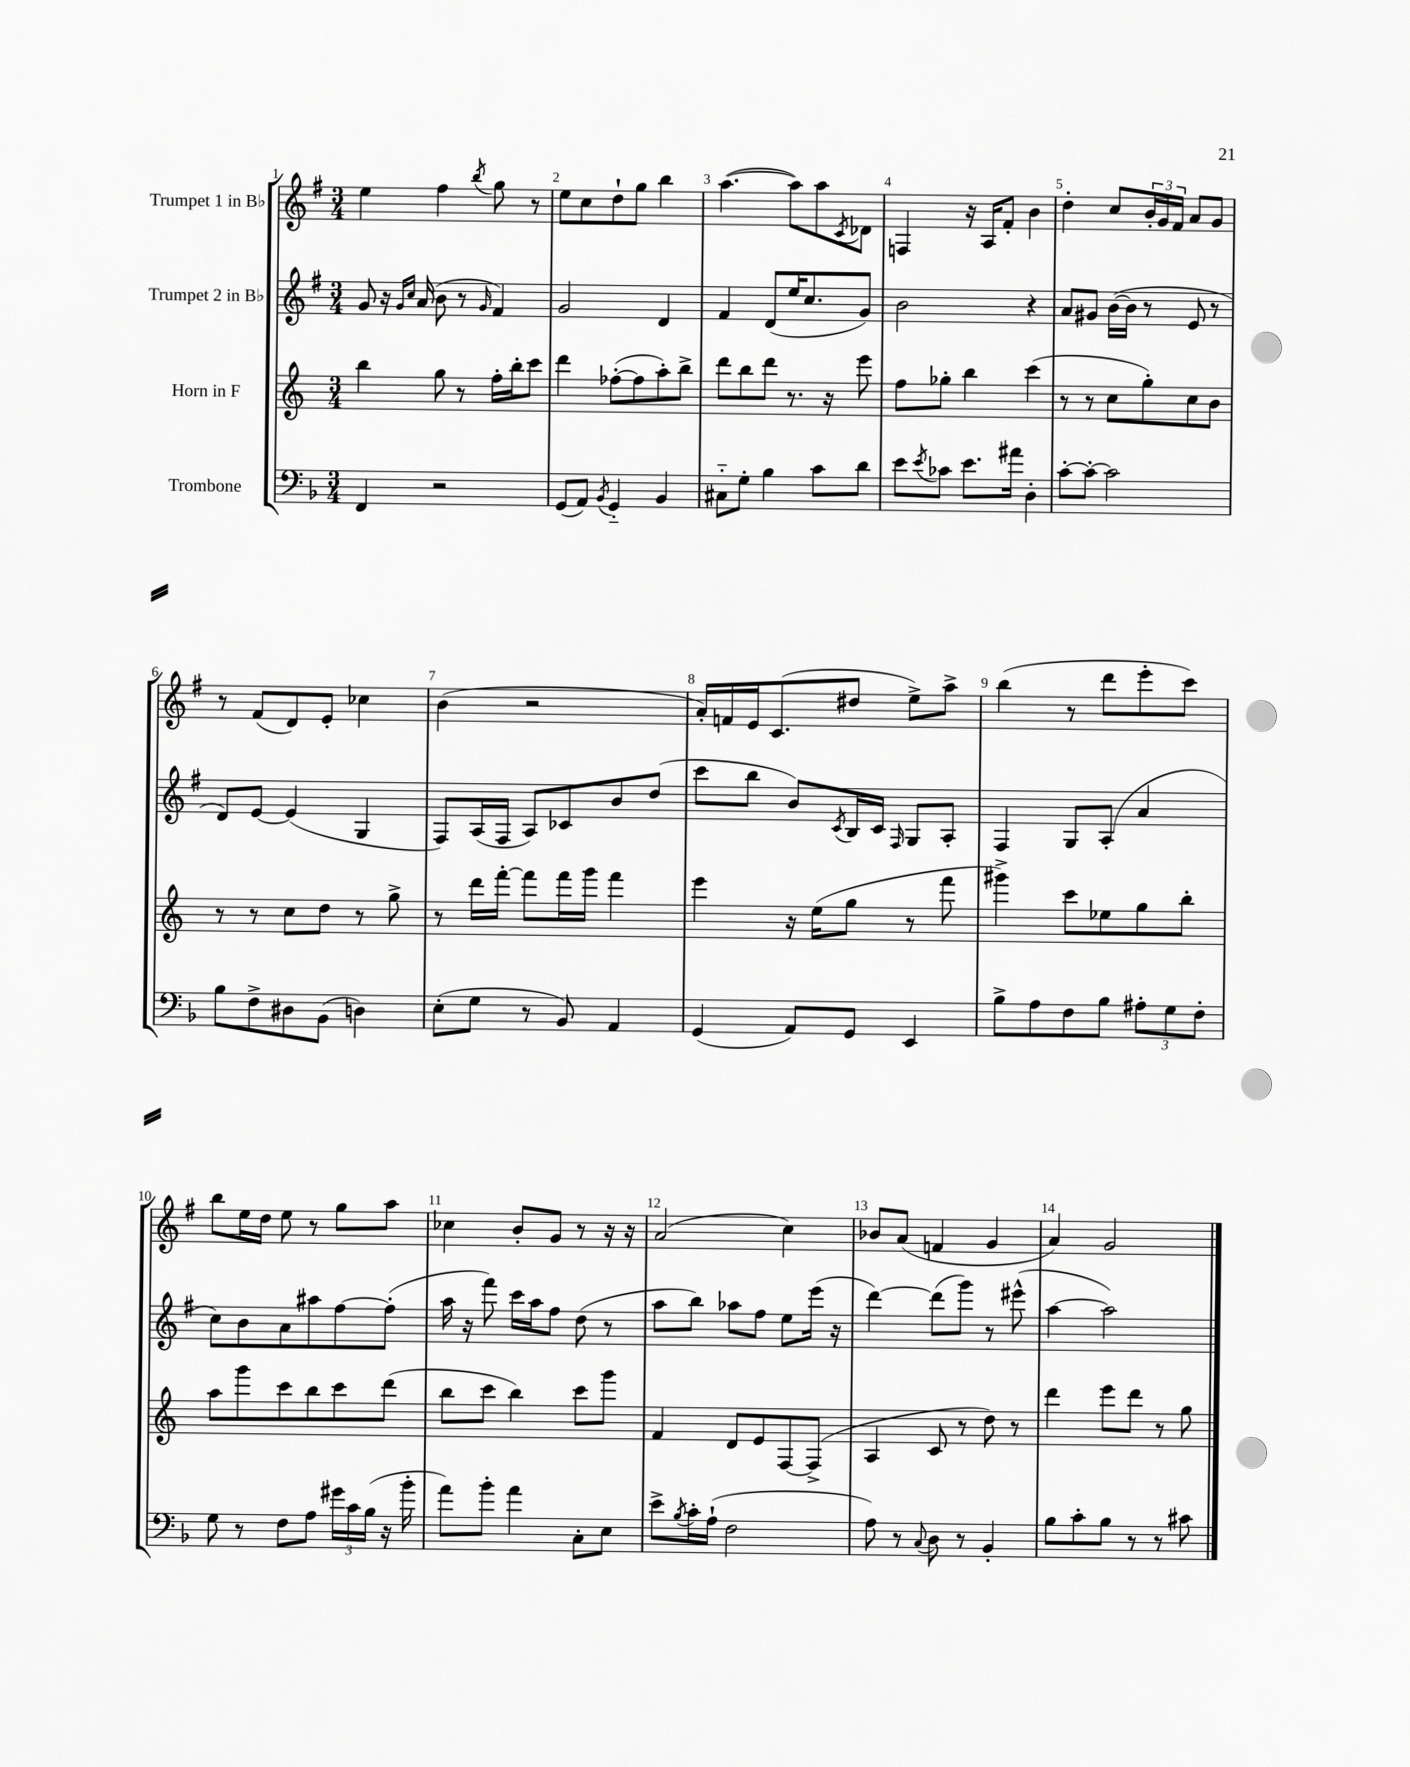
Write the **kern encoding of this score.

**kern	**kern	**kern	**kern
*part4	*part3	*part2	*part1
*staff4	*staff3	*staff2	*staff1
*I"Trombone	*I"Horn in F	*I"Trumpet 2 in B♭	*I"Trumpet 1 in B♭
*clefF4	*clefG2	*clefG2	*clefG2
*k[b-]	*k[]	*k[f#]	*k[f#]
*M3/4	*M3/4	*M3/4	*M3/4
=1	=1	=1	=1
4FF/	4bb\	8g/	4ee\
.	.	16r	.
.	.	16qqg/LL	.
.	.	16qqcc/JJ	.
.	.	(16a/	.
2r	8gg\	8b\	4ff#\
.	8r	8r	.
.	.	16qqg/	8qbb/
.	16ff'\LL	4f#/)	8gg\
.	16bb'\J	.	.
.	8ccc\J	.	8r
=2	=2	=2	=2
(8GG/L	4ddd\	2g/	8ee\L
8AA/J)	.	.	8cc\
8qBB-/	.	.	.
4GG/	([8ff-X'\L	.	8dd`\
.	8ff-\]	.	8gg\J
4BB-/	8aa'\)	4d/	4bb\
.	8bb^\J	.	.
=3	=3	=3	=3
8C#X\L	8ddd\L	4f#/	([4.aa\
8G'\J	8bb\	.	.
4B-\	8ddd\J	(8d/L	.
.	8.r	16ee/K	8aa\L])
.	.	8.cc/	.
8c\L	.	.	8aa\
.	16r	.	.
.	.	.	8qc/
8d\J	8eee\	8g/J)	8d-X\J
=4	=4	=4	=4
8e\L	8ff\L	2b\	4Fn/
8qe/	.	.	.
8c-X\J	8gg-X'\J	.	.
8.e\L	4bb\	.	16r
.	.	.	16A/KL
.	.	.	8f#'/J
16a#X\Jk	.	.	.
4D'\	(4ccc\	4r	4b\
=5	=5	=5	=5
[8c'\L	8r	8a/L	4dd'\
8c'\J_	8r	8g#X/J	.
2c\]	8cc\L	([16b\LL	8cc/L
.	.	16b\JJ]	.
.	8gg'\)	8r	24b'/L
.	.	.	24g/
.	.	.	24f#/JJ
.	8cc\	8e/	8a/L
.	8b\J	8r	8g/J
!!LO:LB:g=z
=6	=6	=6	=6
8B-\L	8r	8d/L)	8r
8F^\	8r	[8e/J	(8f#/L
8D#X\	8cc\L	(4e/]	8d/)
(8BB-\J	8dd\J	.	8e'/J
4Dn\)	8r	4G/	4cc-X\
.	8gg^\	.	.
=7	=7	=7	=7
(8E'\L	8r	8F#/L)	(4b\
8G\J	16ddd\LL	(16A/L	.
.	[16fff'\JJ	16F#/JJ	.
8r	8fff\L]	8A/L)	2r
8BB-/)	16fff\L	8c-X/	.
.	16ggg\JJ	.	.
4AA/	4fff\	8b/	.
.	.	(8dd/J	.
=8	=8	=8	=8
(4GG/	4eee\	8ccc\L	16a'/LL)
.	.	.	16fn/
.	.	8bb\J	16e/J
.	.	.	(8.c/
8AA/L)	16r	8b/L)	.
.	(16ee\KL	.	.
.	.	8qc/	.
8GG/J	8gg\J	16B/L	8dd#X/J
.	.	16c/JJ	.
.	.	16qqF#/	.
4EE/	8r	8G/L	8ee^\L)
.	8fff\	8A'/J	8aa^\J
=9	=9	=9	=9
8B-^\L	4ggg#X^\)	4F#/	(4bb\
8A\	.	.	.
8F\	8ccc\L	8G/L	8r
8B-\J	8ee-X\	(8A'/J	8ddd\L
12A#X'\L	8gg\	4a/	8eee'\
12G\	.	.	.
.	8bb'\J	.	8ccc\J)
12F'\J	.	.	.
!!LO:LB:g=z
=10	=10	=10	=10
8G\	8aa\L	8cc\L)	8bb\L
8r	8ggg\	8b\	16ee\L
.	.	.	16dd\JJ
8F\L	8ccc\	8a\	8ee\
8A\J	8bb\	8aa#X\	8r
24g#X\LL	8ccc\	[8ff#\	8gg\L
24c\	.	.	.
(24B-\JJ	.	.	.
16r	(8ddd\J	(8ff#'\J]	8aa\J
16b-'\	.	.	.
=11	=11	=11	=11
8a\L)	8bb\L	16aa\	4cc-X\
.	.	16r	.
8b-'\J	8ccc\J	8fff#\)	.
4a\	4bb\)	16ccc\LL	8b'/L
.	.	16aa\J	.
.	.	8ff#\J	8g/J
8C'\L	8ccc\L	(8dd\	8r
8E\J	8ggg\J	8r	16r
.	.	.	16r
=12	=12	=12	=12
8e^\L	4f/	8aa\L	(2a/
8qB-/	.	.	.
16c'\L	.	8bb\J)	.
(16A`\JJ	.	.	.
2F\	8d/L	8aa-X\L	.
.	8e/	8ff#\J	.
.	[8F/	8ee\L	4cc\)
.	(8F^/J]	(16eee\Jk	.
.	.	16r	.
=13	=13	=13	=13
8A\)	4A/	[4ddd\)	8b-X/L
8r	.	.	(8a/J
8qqC/	.	.	.
8D\	8c/	(8ddd\L]	4fn/
8r	8r	8ggg\J)	.
4BB-'/	8dd\)	8r	4g/
.	8r	(8eee#X^^\	.
=14	=14	=14	=14
8B-\L	4ddd\	[4aa\	4a/)
8c'\	.	.	.
8B-\J	8eee\L	2aa\])	2g/
8r	8ddd\J	.	.
8r	8r	.	.
8c#X\	8gg\	.	.
==	==	==	==
*-	*-	*-	*-
